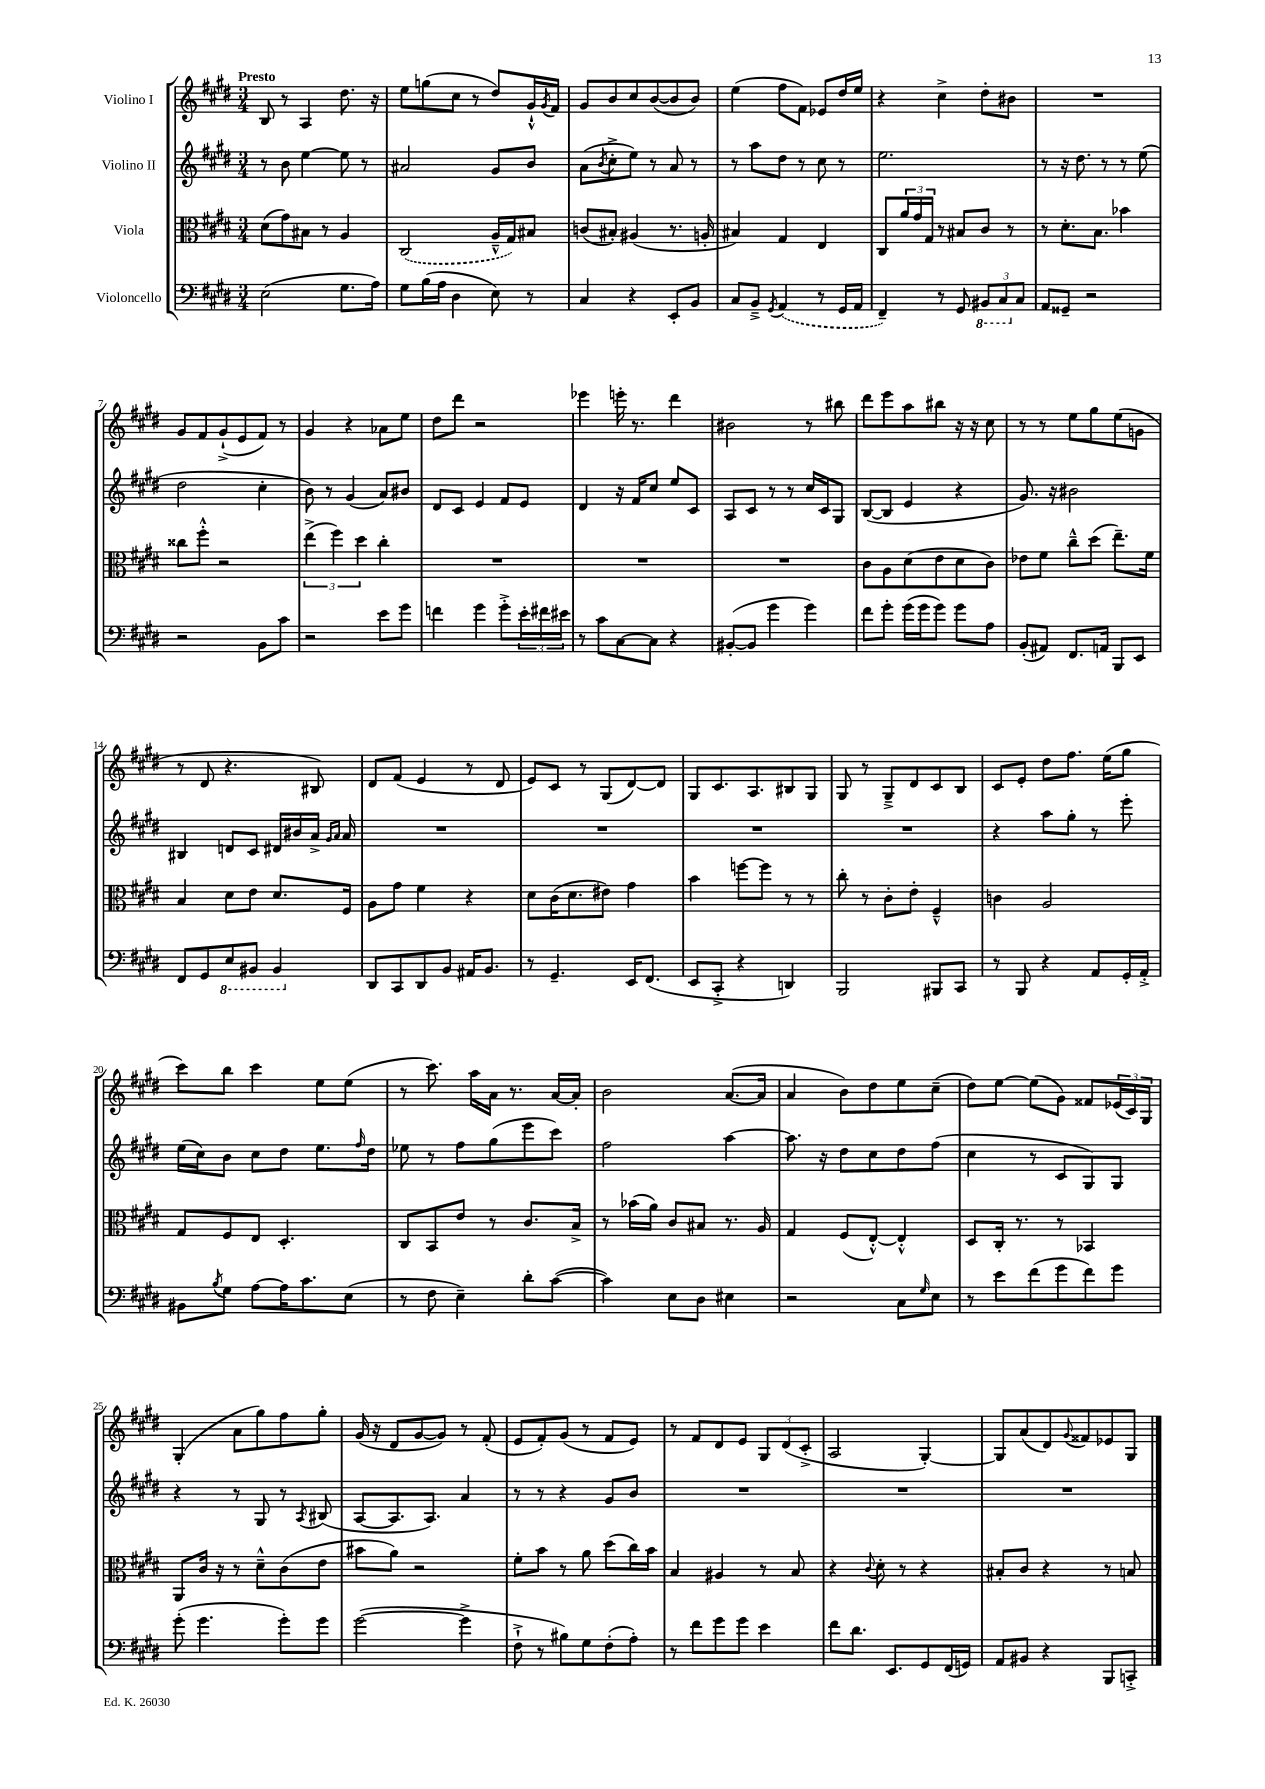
<<
\new StaffGroup <<
\new Staff = "s0" \with { instrumentName = "Violino I" } {
    \clef treble \key e \major \numericTimeSignature \time 3/4 \tempo "Presto"
    b8 r8 a4 dis''8. r16 |
    e''8 g''8( cis''8 r8 dis''8) gis'16-!-^ \acciaccatura { gis'8 } fis'16 |
    gis'8 b'8 cis''8 b'8~( b'8 b'8) |
    e''4( fis''8 fis'8) ees'8 dis''16 e''16 |
    r4 cis''4-> dis''8-. bis'8 |
    R2. |
    gis'8 fis'8 gis'8-!->( e'8 fis'8) r8 |
    gis'4 r4 aes'8 e''8 |
    dis''8 dis'''8 r2 |
    ees'''4 e'''16-. r8. dis'''4 |
    bis'2 r8 bis''8 |
    dis'''8 e'''8 a''8 bis''8 r16 r16 cis''8 |
    r8 r8 e''8 gis''8 e''8( g'8 |
    r8 dis'8 r4. bis8) |
    dis'8 fis'8( e'4 r8 dis'8 |
    e'8) cis'8 r8 gis8( dis'8~) dis'8 |
    gis8 cis'8. a8. bis8 gis8 |
    gis8 r8 gis8---> dis'8 cis'8 b8 |
    cis'8 e'8-. dis''8 fis''8. e''16( gis''8 |
    cis'''8) b''8 cis'''4 e''8 e''8( |
    r8 cis'''8.) a''16 a'16 r8. a'16~ a'16-. |
    b'2 a'8.~( a'16 |
    a'4 b'8) dis''8 e''8 cis''8--( |
    dis''8) e''8~ e''8( gis'8) fisis'8 \tuplet 3/2 { ees'16( cis'16) gis16 } |
    gis4-.( a'8 gis''8) fis''8 gis''8-. |
    gis'16( r16 dis'8 gis'8~ gis'8) r8 fis'8-.( |
    e'8 fis'8-.) gis'8( r8 fis'8 e'8) |
    r8 fis'8 dis'8 e'8 \tuplet 3/2 { gis8 dis'8( cis'8-.-> } |
    a2 gis4~-.) |
    gis8 a'8( dis'8) \appoggiatura { gis'8 } fisis'8 ees'8 gis8 \bar "|." |
}
\new Staff = "s1" \with { instrumentName = "Violino II" } {
    \clef treble \key e \major \numericTimeSignature \time 3/4
    r8 b'8 e''4~ e''8 r8 |
    ais'2 gis'8 b'8 |
    a'8( \acciaccatura { b'8 } cis''8-.-> e''8) r8 a'8 r8 |
    r8 a''8 dis''8 r8 cis''8 r8 |
    e''2. |
    r8 r16 dis''8. r8 r8 e''8( |
    dis''2 cis''4-. |
    b'8) r8 gis'4( a'8) bis'8 |
    dis'8 cis'8 e'4 fis'8 e'8 |
    dis'4 r16 fis'16 cis''8 e''8 cis'8 |
    a8 cis'8 r8 r8 cis''16 cis'16 gis8 |
    b8~( b8 e'4 r4 |
    gis'8.) r16 bis'2 |
    bis4 d'8 cis'8 dis'16 bis'16 a'16-> \grace { gis'16 a'16 } a'16 |
    R2. |
    R2. |
    R2. |
    R2. |
    r4 a''8 gis''8-. r8 e'''8-. |
    e''16( cis''16) b'8 cis''8 dis''8 e''8. \grace { fis''16 } dis''16 |
    ees''8 r8 fis''8 gis''8( e'''8 cis'''8) |
    fis''2 a''4~ |
    a''8. r16 dis''8 cis''8 dis''8 fis''8( |
    cis''4 r8 cis'8 gis8) gis8 |
    r4 r8 gis8 r8 \acciaccatura { a8 } bis8( |
    a8~ a8. a8.) a'4 |
    r8 r8 r4 gis'8 b'8 |
    R2. |
    R2. |
    R2. \bar "|." |
}
\new Staff = "s2" \with { instrumentName = "Viola" } {
    \clef alto \key e \major \numericTimeSignature \time 3/4
    dis'8( gis'8) bis8 r8 a4 |
    \once \slurDashed cis2( a16---^ gis16) bis8 |
    c'8( bis8-.) ais4( r8. a16-. |
    bis4) gis4 e4 |
    cis8 \tuplet 3/2 { a'16 gis'16 gis16 } r8 bis8 cis'8 r8 |
    r8 dis'8.-. b8. bes'4 |
    cisis''8 fis''8-.-^ r2 |
    \tuplet 3/2 { e''4->( fis''4) dis''4 } cis''4-. |
    R2. |
    R2. |
    R2. |
    cis'8 a8 dis'8( e'8 dis'8 cis'8) |
    ees'8 fis'8 cis''8---^ dis''8( e''8.--) fis'16 |
    b4 dis'8 e'8 dis'8. fis16 |
    a8 gis'8 fis'4 r4 |
    dis'8 cis'16( dis'8. eis'8) gis'4 |
    b'4 f''8~ f''8 r8 r8 |
    cis''8-. r8 cis'8-. e'8-. fis4---^ |
    c'4 a2 |
    gis8 fis8 e8 dis4.-. |
    cis8 b,8 e'8 r8 cis'8. b16-> |
    r8 bes'16( a'16) cis'8 bis8 r8. a16 |
    gis4 fis8( e8~-.-^) e4-.-^ |
    dis8 cis16-. r8. r8 bes,4 |
    a,8 cis'16 r16 r8 dis'8---^ cis'8( e'8 |
    bis'8 a'8) r2 |
    fis'8-. b'8 r8 a'8 dis''8( cis''16) b'16 |
    b4 ais4 r8 b8 |
    r4 \appoggiatura { cis'8 } dis'8-. r8 r4 |
    bis8-. cis'8 r4 r8 b8 \bar "|." |
}
\new Staff = "s3" \with { instrumentName = "Violoncello" } {
    \clef bass \key e \major \numericTimeSignature \time 3/4
    e2( gis8. a16) |
    gis8 b16( a16 dis4 e8) r8 |
    cis4 r4 e,8-. b,8 |
    cis8 b,8---> \acciaccatura { gis,8 } \once \slurDashed a,4( r8 gis,16 a,16 |
    fis,4--) r8 gis,8 \tuplet 3/2 { \ottava #-1 bis,,8 cis,8 \ottava #0 cis8 } |
    a,8 gisis,8-- r2 |
    r2 b,8 cis'8 |
    r2 e'8 gis'8 |
    f'4 gis'4 gis'8-.-> \tuplet 3/2 { e'16-. fis'16 eis'16 } |
    r8 cis'8 cis8~ cis8 r4 |
    bis,8~-.( bis,8 gis'4 gis'4) |
    fis'8 gis'8-. gis'16( gis'16 gis'8) gis'8 a8 |
    b,8-.( ais,8) fis,8. a,16 b,,8 e,8 |
    fis,8 gis,8 \ottava #-1 e,8 bis,,8 bis,,4 \ottava #0 |
    dis,8 cis,8 dis,8 b,8 ais,16 b,8. |
    r8 gis,4.-- e,16 fis,8.( |
    e,8 cis,8-.-> r4 d,4) |
    b,,2 bis,,8 cis,8 |
    r8 b,,8 r4 a,8 gis,16-. a,16-.-> |
    bis,8 \acciaccatura { b8 } gis8 a8~ a16 cis'8. e8( |
    r8 fis8 e4--) dis'8-. cis'8~( |
    cis'4) e8 dis8 eis4 |
    r2 cis8 \grace { gis16 } e8 |
    r8 e'8 fis'8( gis'8 fis'8) gis'8 |
    gis'8-.( gis'4. gis'8-.) gis'8 |
    gis'2~( gis'4-> |
    fis8-!-> r8 bis8) gis8 fis8-.( a8-.) |
    r8 fis'8 gis'8 gis'8 e'4 |
    fis'8 dis'8. e,8. gis,8 fis,16( g,16) |
    a,8 bis,8 r4 b,,8 c,8-.-> \bar "|." |
}
>>
>>
